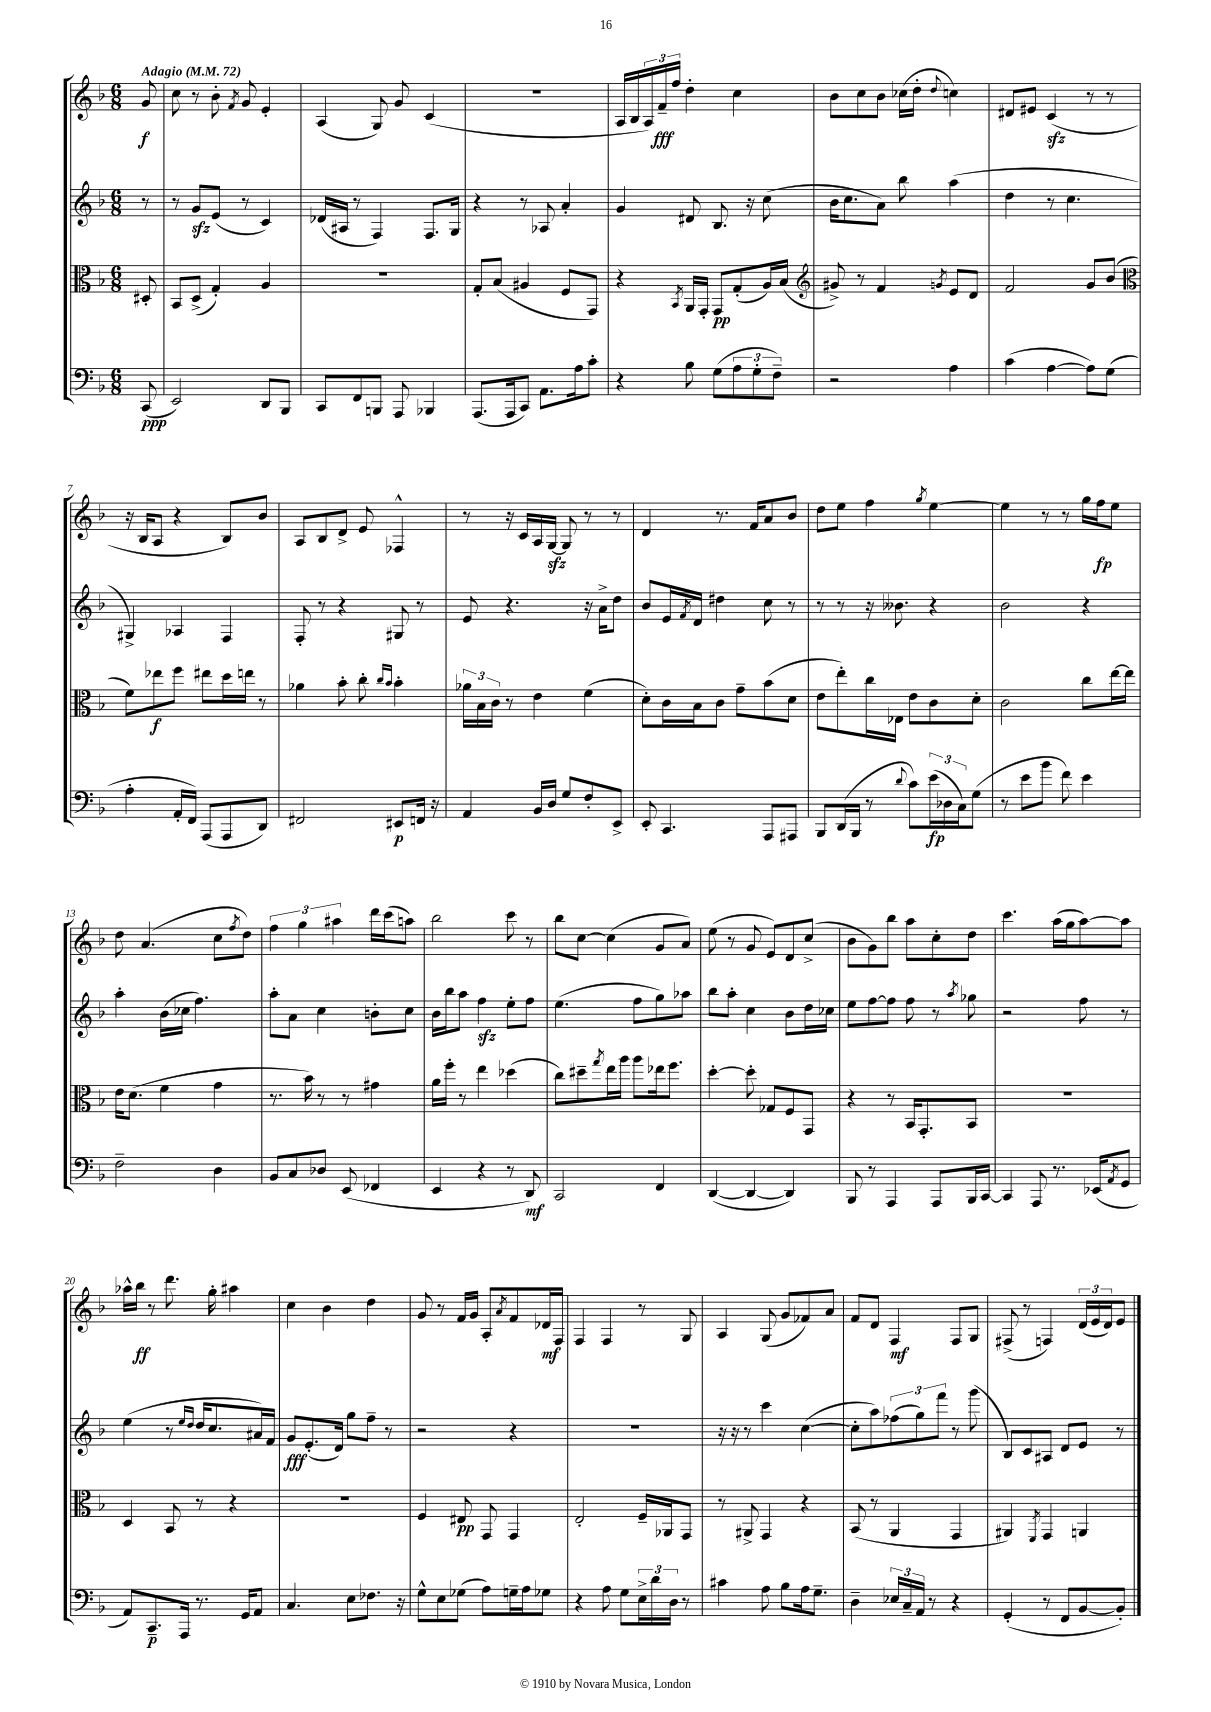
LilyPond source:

<<
\new StaffGroup <<
\new Staff = "s0" {
    \clef treble \key f \major \numericTimeSignature \time 6/8 \partial 8 \tempo "Adagio" 4 = 72
    g'8\f |
    c''8 r8 bes'8-. \acciaccatura { f'8 } g'8 e'4-. |
    a4( g8) g'8 c'4( |
    R2. |
    a16 bes16 \tuplet 3/2 { a16) f'16--\fff f''16 } d''4-. c''4 |
    bes'8 c''8 bes'8 ces''16( d''16-. \appoggiatura { d''8 } c''4) |
    dis'8 eis'8 c'4\sfz( r8 r8 |
    r16 bes16 a8 r4 bes8) bes'8 |
    a8 bes8 d'8-> e'8 fes4-^ |
    r8 r16 c'16 a16 g16~\sfz g8 r8 r8 |
    d'4 r8. f'16 a'8 bes'8 |
    d''8 e''8 f''4 \acciaccatura { g''8 } e''4~ |
    e''4 r8 r8 g''16 f''16\fp e''8 |
    d''8 a'4.( c''8 \acciaccatura { f''8 } d''8) |
    \tuplet 3/2 { f''4 g''4 ais''4 } d'''16 c'''16( a''8) |
    bes''2 c'''8 r8 |
    bes''8 c''8~ c''4( g'8 a'8) |
    e''8( r8 g'8 e'8) d'8 c''8->( |
    bes'8 g'8) bes''8 a''8 c''8-. d''8 |
    c'''4. a''16( g''16 a''8~) a''8 |
    aes''16-^ bes''16\ff r8 d'''8. g''16-. ais''4 |
    c''4 bes'4 d''4 |
    g'8 r8 f'16 g'16 a8-. \acciaccatura { a'8 } f'8 des'16\mf f16 |
    f4 f4 r8 g8 |
    a4 g8( g'8 fes'8) a'8 |
    f'8 d'8 f4\mf f8 g8 |
    fis8->( r8 f4) \tuplet 3/2 { d'16( e'16 d'16) } e'8 \bar "|." |
}
\new Staff = "s1" {
    \clef treble \key f \major \numericTimeSignature \time 6/8 \partial 8
    r8 |
    r8 g'8\sfz e'8( r8 c'4) |
    des'16( ais16 r8 f4) f8. g16 |
    r4 r8 aes8 a'4-. |
    g'4 dis'8 bes8. r16 c''8( |
    bes'16 c''8. a'8) bes''8 a''4( |
    d''4 r8 c''4. |
    gis4->) aes4 f4 |
    f8-. r8 r4 gis8 r8 |
    e'8 r4. r16 a'16-> d''8 |
    bes'8 e'16 \acciaccatura { f'8 } d'16 dis''4 c''8 r8 |
    r8 r8 r16 beses'8. r4 |
    bes'2 r4 |
    a''4-. bes'16( ces''16 f''4.) |
    a''8-. a'8 c''4 b'8-. c''8 |
    bes'16 bes''16 a''8 f''4\sfz e''8-. f''8 |
    e''4.( f''8 g''8) aes''8 |
    bes''8 a''8-. c''4 bes'8 d''16 ces''16 |
    e''8 f''8~ f''8 f''8 r8 \acciaccatura { a''8 } ges''8 |
    r2 f''8 r8 |
    e''4( r8 \grace { e''16 d''16 } d''16 c''8. ais'16) f'16 |
    g'8\fff e'8.-.( d'16) g''8 f''8-- r8 |
    r2 r4 |
    R2. |
    r16 r16 r8 c'''4 c''4~( |
    c''8-. a''8) \tuplet 3/2 { fes''8( g''8) f'''8 } r8 g'''8( |
    bes8) c'8 ais8 d'8 e'8 r8 \bar "|." |
}
\new Staff = "s2" {
    \clef alto \key f \major \numericTimeSignature \time 6/8 \partial 8
    dis8-. |
    bes,8 d8->( g4-.) a4 |
    R2. |
    g8-. bes8( ais4 f8 g,8) |
    r4 \acciaccatura { bes,8 } a,16 g,16-. g,8\pp g8-.( a16) bes16( |
    \clef treble gis'8->) r8 f'4 \acciaccatura { g'8 } e'8 d'8 |
    f'2 g'8 bes'8( |
    \clef alto f'8) ees''8\f f''8 eis''8 d''16 e''16 r8 |
    aes'4 bes'8-. c''8-. \grace { c''16 bes'16 } bes'4-. |
    \tuplet 3/2 { aes'16 bes16 c'16 } r8 e'4 f'4( |
    d'8-.) c'16 bes16 c'8 g'8-- bes'8( d'8 |
    e'8 e''8-.) c''16 ees16 e'8 c'8 d'8-. |
    c'2 c''8 e''16~ e''16 |
    e'16 d'8.( f'4 g'4 |
    r8. bes'16) r8 r8 gis'4 |
    a'16 f''16-. r8 e''4 des''4( |
    c''8) dis''8-- \acciaccatura { g''8 } e''16 a''16 a''8 ees''16 f''8. |
    d''4~-. d''8-. ges8 f8 g,8 |
    r4 r8 bes,16 g,8.-. bes,8 |
    R2. |
    d4 bes,8 r8 r4 |
    R2. |
    f4 eis8\pp g,8 g,4 |
    e2-. f16-- aes,16 g,8 |
    r8 ais,8-> g,4 r4 |
    bes,8( r8 a,4 g,4 |
    ais,4) \acciaccatura { f,8 } g,4 a,4 \bar "|." |
}
\new Staff = "s3" {
    \clef bass \key f \major \numericTimeSignature \time 6/8 \partial 8
    c,8\ppp( |
    e,2) d,8 bes,,8 |
    c,8 f,8 b,,8 a,,8 bes,,4 |
    a,,8.( a,,16 c,8) a,8. a16 c'8-. |
    r4 bes8 g8( \tuplet 3/2 { a8 g8-. f8--) } |
    r2 a4 |
    c'4( a4~ a8) g8( |
    a4-. a,16-. f,16) a,,8( a,,8 d,8) |
    fis,2 eis,8\p f,16 r16 |
    a,4 bes,16 d16 g8 f8-. e,8-> |
    e,8-. c,4. a,,8 ais,,8 |
    bes,,8 d,16( bes,,16 r8 \appoggiatura { d'8 } c'8) \tuplet 3/2 { e'16\fp( des16 c16) } g8( |
    r8 e'8 bes'8 f'8) e'4 |
    f2-- d4 |
    bes,8 c8 des8 e,8( fes,4 |
    e,4 r4 r8 d,8\mf) |
    c,2 f,4 |
    d,4~( d,4~ d,4) |
    bes,,8 r8 a,,4 a,,8 bes,,16 c,16~ |
    c,4 a,,8 r8. ees,16( \acciaccatura { a,8 } g,8 |
    a,8) c,8.--\p a,,16 r8. g,16 a,8 |
    c4. e8 fes8. r16 |
    g8-^ e8 ges8( a8) g16-- a16 ges8 |
    r4 a8 g8 \tuplet 3/2 { e16-> d'16 d16 } r8 |
    cis'4 a8 bes8 a16 g8.-- |
    d4-- \tuplet 3/2 { ees16 c16-- a,16 } r8 r4 |
    g,4-.( r8 f,8 bes,8~ bes,8-.) \bar "|." |
}
>>
>>
